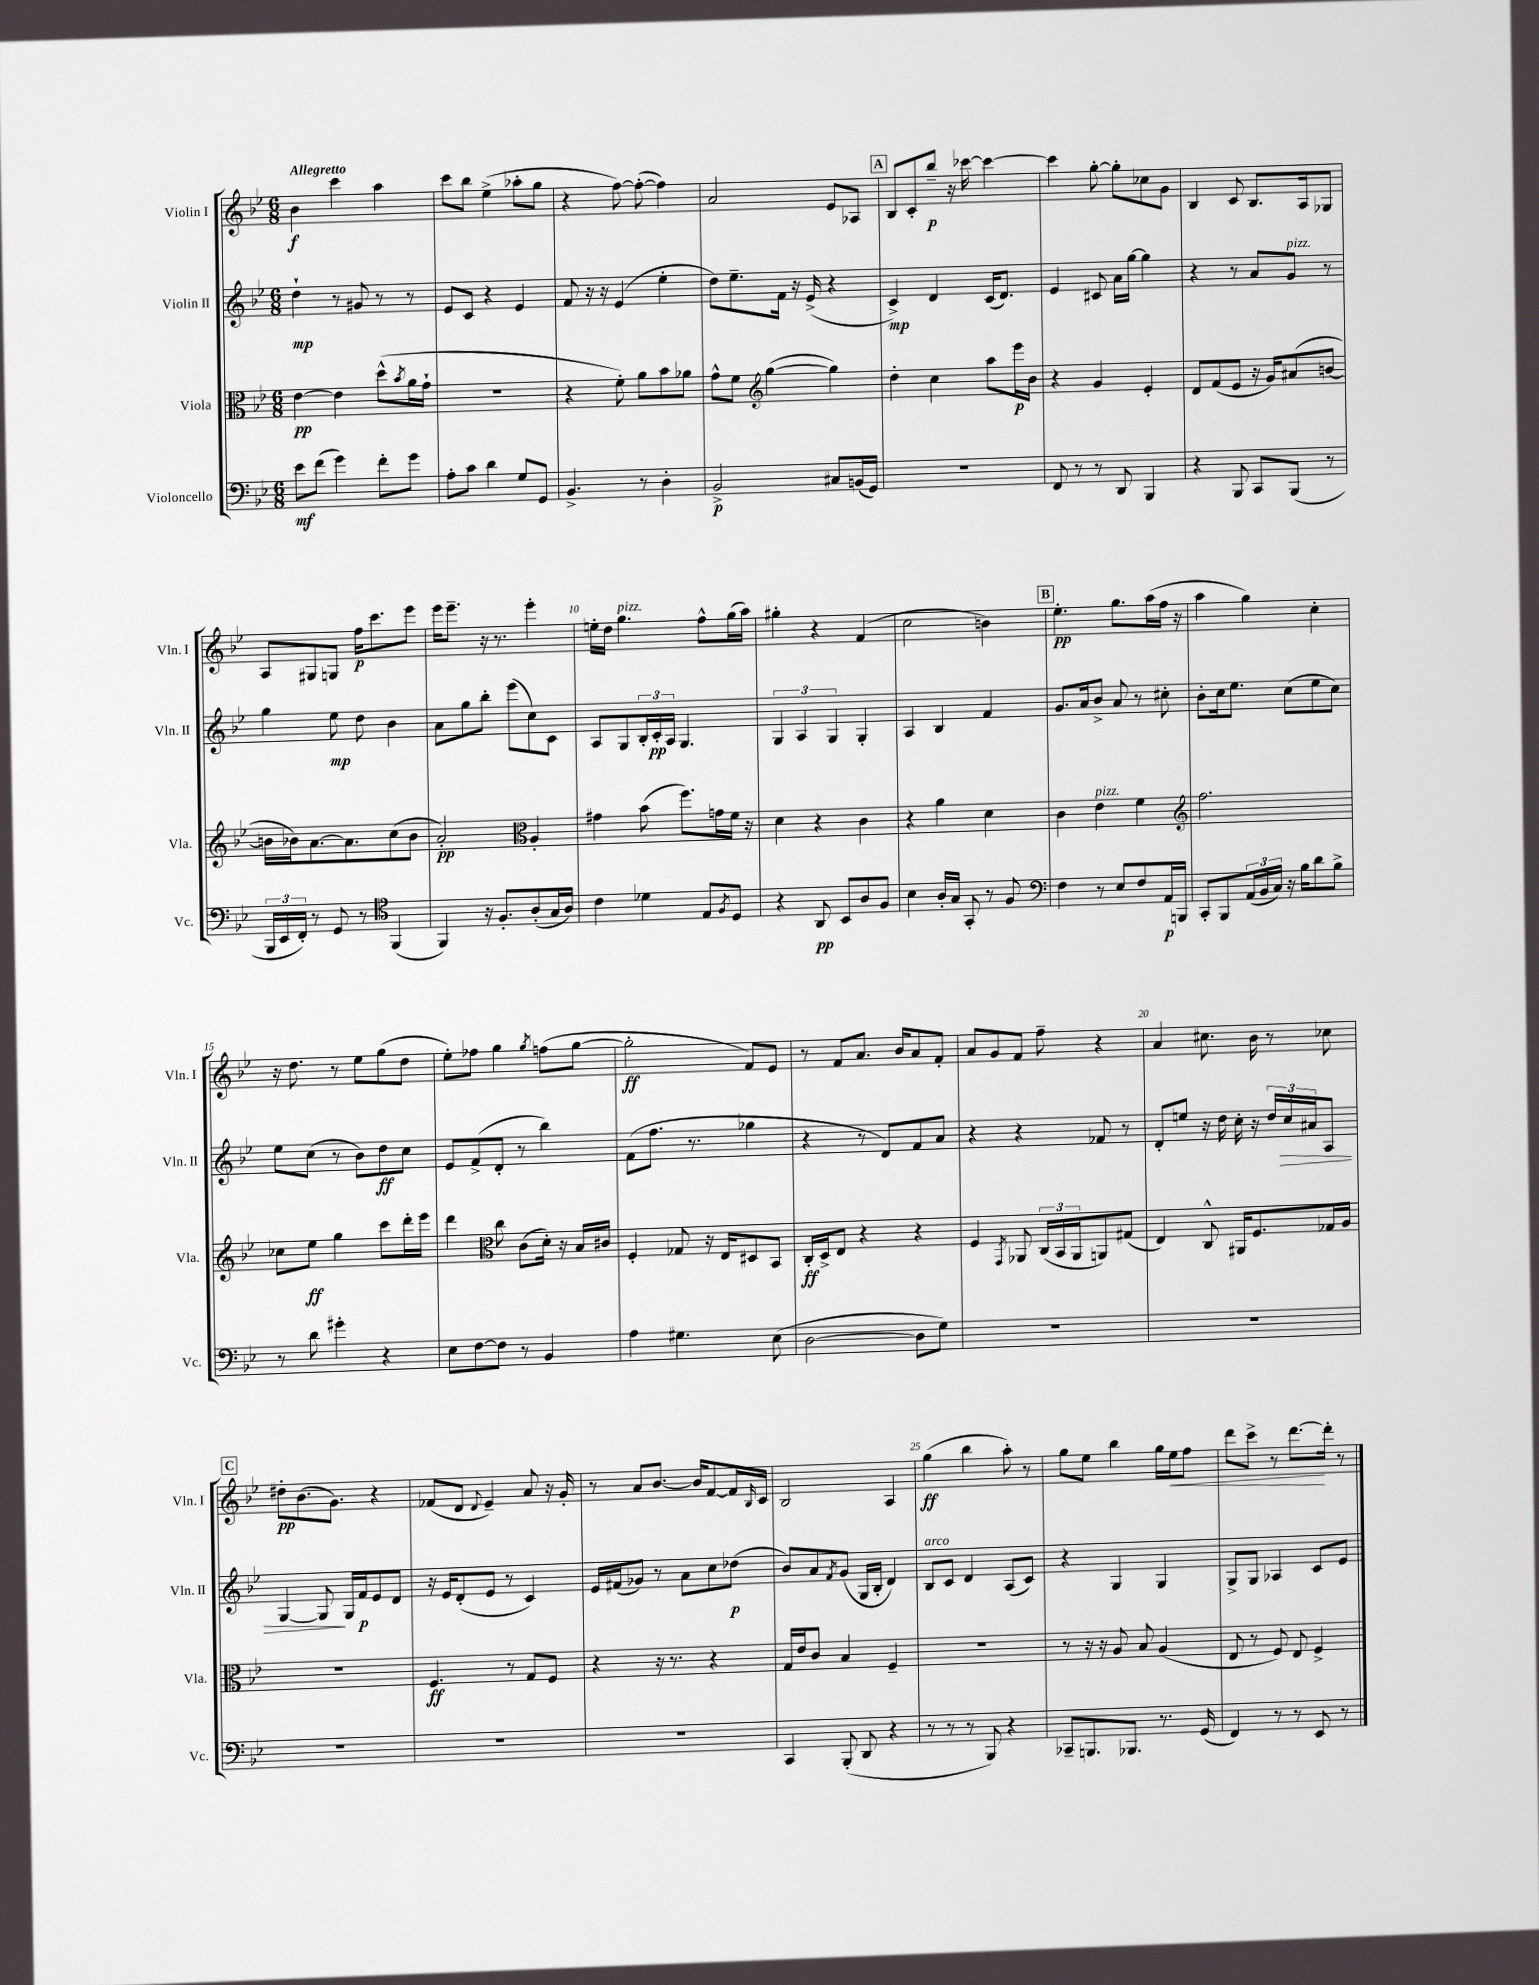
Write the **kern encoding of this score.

**kern	**dynam	**kern	**dynam	**kern	**dynam	**kern	**dynam
*part4	*part4	*part3	*part3	*part2	*part2	*part1	*part1
*staff4	*staff4	*staff3	*staff3	*staff2	*staff2	*staff1	*staff1
*I"Violoncello	*	*I"Viola	*	*I"Violin II	*	*I"Violin I	*
*I'Vc.	*	*I'Vla.	*	*I'Vln. II	*	*I'Vln. I	*
*clefF4	*	*clefC3	*	*clefG2	*	*clefG2	*
*k[b-e-]	*	*k[b-e-]	*	*k[b-e-]	*	*k[b-e-]	*
*M6/8	*	*M6/8	*	*M6/8	*	*M6/8	*
=1	=1	=1	=1	=1	=1	=1	=1
!	!	!	!	!	!	!LO:TX:a:B:t=Allegretto	!
8e-\L	mf	[4e-\	pp	4dd`\	mp	4b-\	f
(8f\J	.	.	.	.	.	.	.
4g\)	.	4e-\]	.	8r	.	4ccc\	.
.	.	.	.	8g#X/	.	.	.
8f'\L	.	(8dd^^\L	.	8r	.	4aa\	.
.	.	8qb-/	.	.	.	.	.
8g\J	.	16a\L	.	8r	.	.	.
.	.	16g`\JJ	.	.	.	.	.
=2	=2	=2	=2	=2	=2	=2	=2
8A'\L	.	2.r	.	8e-/L	.	8ccc\L	.
8c\J	.	.	.	8c/J	.	8bb-\J	.
4d\	.	.	.	4r	.	(4ee-^\	.
8G/L	.	.	.	4e-/	.	8aa-X'\L	.
8GG/J	.	.	.	.	.	8gg\J	.
=3	=3	=3	=3	=3	=3	=3	=3
4.BB-^/	.	4r	.	8f/	.	4r	.
.	.	.	.	16r	.	.	.
.	.	.	.	16r	.	.	.
.	.	8f'\)	.	(4e-/	.	[8ff\)	.
8r	.	8a\L	.	.	.	(8ff'\_	.
4D'\	.	8b-\	.	4ee-'\	.	4ff\])	.
.	.	8a-X\J	.	.	.	.	.
=4	=4	=4	=4	=4	=4	=4	=4
2BB-^/	p	8g^^\L	.	8dd\L)	.	2a/	.
.	.	8f\J	.	8.ee-~\	.	.	.
*	*	*clefG2	*	*	*	*	*
.	.	([4gg\	.	.	.	.	.
.	.	.	.	16f\Jk	.	.	.
.	.	.	.	16r	.	.	.
.	.	.	.	(16e-^/	.	.	.
8C#X/L	.	4gg\])	.	4r	.	8e-/L	.
(16BBn/L	.	.	.	.	.	8A-X/J	.
16GG/JJ)	.	.	.	.	.	.	.
!!LO:REH:place=s1:t=A
=5	=5	=5	=5	=5	=5	=5	=5
2.r	.	4dd'\	.	4c^/)	mp	8B-/L	.
.	.	.	.	.	.	8c'/	.
.	.	4cc\	.	4d/	.	8bb-~/J	p
.	.	.	.	.	.	16r	.
.	.	.	.	.	.	[16ccc-X\	.
.	.	8aa\L	.	(16c/KL	.	4ccc-\_	.
.	.	.	.	8.d/J)	.	.	.
.	.	16eee-\L	p	.	.	.	.
.	.	16b-\JJ	.	.	.	.	.
=6	=6	=6	=6	=6	=6	=6	=6
8FF/	.	4r	.	4e-/	.	4ccc-\]	.
8r	.	.	.	.	.	.	.
8r	.	4g/	.	8c#X/	.	[8gg'\	.
8DD/	.	.	.	16a\LL	.	8gg'\L]	.
.	.	.	.	[16gg\JJ	.	.	.
4BBB-/	.	4e-'/	.	4gg\]	.	8cc-X\	.
.	.	.	.	.	.	8g\J	.
=7	=7	=7	=7	=7	=7	=7	=7
4r	.	8d/L	.	4r	.	4B-/	.
.	.	(8f/	.	.	.	.	.
8BBB-/	.	8e-/J	.	8r	.	8c/	.
8CC/L	.	16r	.	8a/L	.	8.B-/L	.
.	.	16g/KL)	.	.	.	.	.
!	!	!	!	!LO:TX:a:i:t=pizz.	!	!	!
(8BBB-/J	.	(8a#X/	.	8g/J	.	.	.
.	.	.	.	.	.	16A/k	.
8r	.	[8bn/J	.	8r	.	8G-X/J	.
!!LO:LB:g=z
=8	=8	=8	=8	=8	=8	=8	=8
24BBB-/LL	.	16bn\LL]	.	4gg\	.	8A/L	.
24EE-/	.	.	.	.	.	.	.
.	.	16b-X\J)	.	.	.	.	.
24FF'/JJ)	.	.	.	.	.	.	.
8r	.	[8.a\	.	.	.	8G#X/	.
8GG/	.	.	.	8ee-\	mp	8Gn/J	.
.	.	8.a\]	.	.	.	.	.
8r	.	.	.	8dd\	.	16ff\KL	p
.	.	.	.	.	.	8.ccc\	.
*clefC4	*	*	*	*	*	*	*
(4FF/	.	(8cc\	.	4b-\	.	.	.
.	.	8b-\J	.	.	.	8eee-\J	.
=9	=9	=9	=9	=9	=9	=9	=9
4FF/)	.	2a'/)	pp	8a\L	.	16eee-\KL	.
.	.	.	.	.	.	8.eee-~\J	.
.	.	.	.	8gg\	.	.	.
16r	.	.	.	8bb-'\J	.	16r	.
8.F'/L	.	.	.	.	.	8.r	.
.	.	.	.	(8eee-\L	.	.	.
*	*	*clefC3	*	*	*	*	*
(8A'/	.	4A'/	.	8cc\)	.	4eee-'\	.
16G/L	.	.	.	8c\J	.	.	.
16A/JJ)	.	.	.	.	.	.	.
=10	=10	=10	=10	=10	=10	=10	=10
4c\	.	4g#X\	.	8A/L	.	16een'\LL	.
.	.	.	.	.	.	16dd\JJ	.
!	!	!	!	!	!	!LO:TX:a:i:t=pizz.	!
.	.	.	.	8G/	.	4.gg\	.
4d-X\	.	(8b-\	.	24B-'/L	.	.	.
.	.	.	.	24c'/	pp	.	.
.	.	.	.	24A/JJ	.	.	.
.	.	8.ff\L)	.	4.G/	.	.	.
8E-/L	.	.	.	.	.	8ff^^\L	.
.	.	16gn\L	.	.	.	.	.
8qF/	.	.	.	.	.	.	.
8D/J	.	16f\JJ	.	.	.	(16gg\L	.
.	.	16r	.	.	.	16aa\JJ)	.
=11	=11	=11	=11	=11	=11	=11	=11
4r	.	4d\	.	6G/	.	4gg#X'\	.
.	.	.	.	6A/	.	.	.
8AA/	pp	4r	.	.	.	4r	.
.	.	.	.	6G/	.	.	.
8BB-/L	.	.	.	.	.	.	.
8A/	.	4c\	.	4G'/	.	(4f/	.
8F/J	.	.	.	.	.	.	.
=12	=12	=12	=12	=12	=12	=12	=12
4B-\	.	4r	.	4A/	.	2cc\	.
16A'/LL	.	4a\	.	4B-/	.	.	.
16G/JJ	.	.	.	.	.	.	.
8GG'/	.	.	.	.	.	.	.
8r	.	4d\	.	4f/	.	4bn\)	.
8F/	.	.	.	.	.	.	.
!!LO:REH:place=s1:t=B
=13	=13	=13	=13	=13	=13	=13	=13
*clefF4	*	*	*	*	*	*	*
4F\	.	4c\	.	8.g/L	.	4.ee-'\	pp
.	.	.	.	16a/k	.	.	.
!	!	!LO:TX:a:i:t=pizz.	!	!	!	!	!
8r	.	4e-\	.	8b-^/J	.	.	.
8E-/L	.	.	.	8a/	.	8.gg\L	.
8F/	.	4f\	.	8r	.	.	.
.	.	.	.	.	.	(16aa\L	.
16AA/L	p	.	.	8cc#X'\	.	16ff\JJ	.
16BBBn/JJ	.	.	.	.	.	16r	.
=14	=14	=14	=14	=14	=14	=14	=14
*	*	*clefG2	*	*	*	*	*
8CC'/L	.	2.ff\	.	8b-'\L	.	4aa\	.
8BBB-/	.	.	.	16cc\k	.	.	.
.	.	.	.	8.ee-\J	.	.	.
(24AA/L	.	.	.	.	.	4gg\)	.
24BB-/	.	.	.	.	.	.	.
24C/JJ)	.	.	.	.	.	.	.
16r	.	.	.	(8cc\L	.	.	.
16B-\KL	.	.	.	.	.	.	.
8d\	.	.	.	8ee-\	.	4cc'\	.
8B-^\J	.	.	.	8cc\J)	.	.	.
!!LO:LB:g=z
=15	=15	=15	=15	=15	=15	=15	=15
8r	.	8cc-X\L	.	8ee-\L	.	16r	.
.	.	.	.	.	.	8.dd\	.
8d\	.	8ee-\J	ff	(8cc\J	.	.	.
4g#X'\	.	4gg\	.	8r	.	8r	.
.	.	.	.	8b-\L)	.	8ee-\L	.
4r	.	8ccc\L	.	8dd\	ff	(8gg\	.
.	.	16ddd'\L	.	8cc\J	.	8dd\J	.
.	.	16eee-\JJ	.	.	.	.	.
=16	=16	=16	=16	=16	=16	=16	=16
8E-\L	.	4ddd\	.	8e-/L	.	8ee-'\L)	.
[8F\	.	.	.	(8f^/	.	8ff-X\J	.
*	*	*clefC3	*	*	*	*	*
8F\J]	.	8cc\	.	8d'/J	.	4gg\	.
8r	.	(8c\L	.	8r	.	.	.
.	.	.	.	.	.	8qgg/	.
4BB-/	.	16d'\Jk)	.	4bb-\)	.	(8ffn\L	.
.	.	16r	.	.	.	.	.
.	.	16B-/LL	.	.	.	[8gg\J	.
.	.	16c#X/JJ	.	.	.	.	.
=17	=17	=17	=17	=17	=17	=17	=17
4A\	.	4F'/	.	(8f\L	.	2gg'\]	ff
.	.	.	.	8.ff\J	.	.	.
4.G#X\	.	8G-X/	.	.	.	.	.
.	.	.	.	8.r	.	.	.
.	.	16r	.	.	.	.	.
.	.	16E-/KL	.	.	.	.	.
.	.	8D#X/	.	4gg-X\	.	8f/L)	.
(8E-\	.	8BB-/J	.	.	.	8e-/J	.
=18	=18	=18	=18	=18	=18	=18	=18
[2D\	.	16C'/LL	ff	4r	.	8r	.
.	.	16D^/J	.	.	.	.	.
.	.	8E-/J	.	.	.	8f/L	.
.	.	4r	.	8r	.	8.a/J	.
.	.	.	.	8d/L)	.	.	.
.	.	.	.	.	.	16b-/KL	.
8D\L]	.	4r	.	8f/	.	8a/	.
8G\J)	.	.	.	8a/J	.	8f'/J	.
=19	=19	=19	=19	=19	=19	=19	=19
2.r	.	4F/	.	4r	.	8a/L	.
.	.	.	.	.	.	8g/	.
.	.	8qGG/	.	.	.	.	.
.	.	8AA-X/	.	4r	.	8f/J	.
.	.	(24C/LL	.	.	.	8ff~\	.
.	.	24BB-/	.	.	.	.	.
.	.	24AA-/J	.	.	.	.	.
.	.	8AAn/)	.	8f-X/	.	4r	.
.	.	(8G#X/J	.	8r	.	.	.
=20	=20	=20	=20	=20	=20	=20	=20
2.r	.	4E-/)	.	8d'/L	.	4a/	.
.	.	.	.	8een/J	.	.	.
.	.	8C^^/	.	16r	.	8.cc#X\	.
.	.	.	.	16dd\	.	.	.
.	.	16AA#X/KL	.	16cc'\	.	.	.
.	.	8.F/	.	16r	.	16b-\	.
.	.	.	.	24dd/LL	.	8r	.
!	!	!	!	!	!LO:HP:b	!	!
.	.	.	.	24cc/	>	.	.
.	.	.	.	24a#X/J	.	.	.
.	.	16G-X/L	.	8A/J	.	8cc-X\	.
.	.	16A/JJ	.	.	.	.	.
!!LO:LB:g=z
!!LO:REH:place=s1:t=C
=21	=21	=21	=21	=21	=21	=21	=21
2.r	.	2.r	.	[4G/	.	8dd#X'\L	pp
.	.	.	.	.	.	(8.b-\	.
.	.	.	.	8G/]	.	.	.
.	.	.	.	.	.	8.g\J)	.
.	.	.	.	16G/LL	]	.	.
.	.	.	.	16f/J	p	.	.
.	.	.	.	8e-/	.	4r	.
.	.	.	.	8d/J	.	.	.
=22	=22	=22	=22	=22	=22	=22	=22
2.r	.	4.F/	ff	16r	.	(8f-X/L	.
.	.	.	.	16e-/KL	.	.	.
.	.	.	.	(8d'/	.	8d/J	.
.	.	.	.	.	.	8qqd/	.
.	.	.	.	8e-/J	.	4e-~/)	.
.	.	8r	.	8r	.	.	.
.	.	8G/L	.	4c/)	.	8a/	.
.	.	8F/J	.	.	.	16r	.
.	.	.	.	.	.	16g'/	.
=23	=23	=23	=23	=23	=23	=23	=23
2.r	.	4r	.	16e-/LL	.	8r	.
.	.	.	.	(16f#X/J	.	.	.
.	.	.	.	8g-X/J)	.	8a/L	.
.	.	16r	.	8r	.	[8.b-/J	.
.	.	8.r	.	.	.	.	.
.	.	.	.	8a\L	.	.	.
.	.	.	.	.	.	16b-/KL]	.
.	.	4r	.	8cc\	.	[8f/	.
.	.	.	.	(8dd-X\J	p	16f/L]	.
.	.	.	.	.	.	16qqB-/	.
.	.	.	.	.	.	16c/JJ	.
=24	=24	=24	=24	=24	=24	=24	=24
4CC/	.	16G/LL	.	8b-/L)	.	2B-/	.
.	.	16e-/J	.	.	.	.	.
.	.	8c/J	.	8a/	.	.	.
.	.	.	.	8qf/	.	.	.
(8BBB-'/	.	4B-/	.	(8g/J	.	.	.
8DD/	.	.	.	16G/LL	.	.	.
.	.	.	.	16B-'/JJ	.	.	.
4r	.	4F~/	.	4d/)	.	4A/	.
=25	=25	=25	=25	=25	=25	=25	=25
!	!	!	!	!LO:TX:a:i:t=arco	!	!	!
8r	.	2.r	.	8B-/L	.	(4gg\	ff
8r	.	.	.	8c/J	.	.	.
8r	.	.	.	4d/	.	4bb-\	.
8BBB-/)	.	.	.	.	.	.	.
4r	.	.	.	(8A/L	.	8aa'\)	.
.	.	.	.	8c/J)	.	8r	.
=26	=26	=26	=26	=26	=26	=26	=26
8CC-X~/L	.	8r	.	4r	.	8gg\L	.
8.BBBn/	.	16r	.	.	.	8ee-\J	.
.	.	16r	.	.	.	.	.
.	.	8A/	.	4G/	.	4bb-\	.
8.BBB-X/J	.	.	.	.	.	.	.
.	.	8B-/	.	.	.	.	.
8.r	.	(4A/	.	4G/	.	16gg\LL	.
!	!	!	!	!	!	!	!LO:HP:b
.	.	.	.	.	.	16ee-\J	<
.	.	.	.	.	.	8ff\J	.
(16GG/	.	.	.	.	.	.	.
=27	=27	=27	=27	=27	=27	=27	=27
4FF/)	.	8E-/	.	8G^/L	.	8ddd\L	.
.	.	8r	.	8G/J	.	8ccc^\J	.
8r	.	8F/)	.	4A-X/	.	8r	.
8r	.	8E-/	.	.	.	[8.ddd\L	.
8EE-/	.	4F^/	.	8c/L	.	.	.
.	.	.	.	.	.	16ddd'\Jk]	[
8r	.	.	.	8e-/J	.	8r	.
==	==	==	==	==	==	==	==
*-	*-	*-	*-	*-	*-	*-	*-
